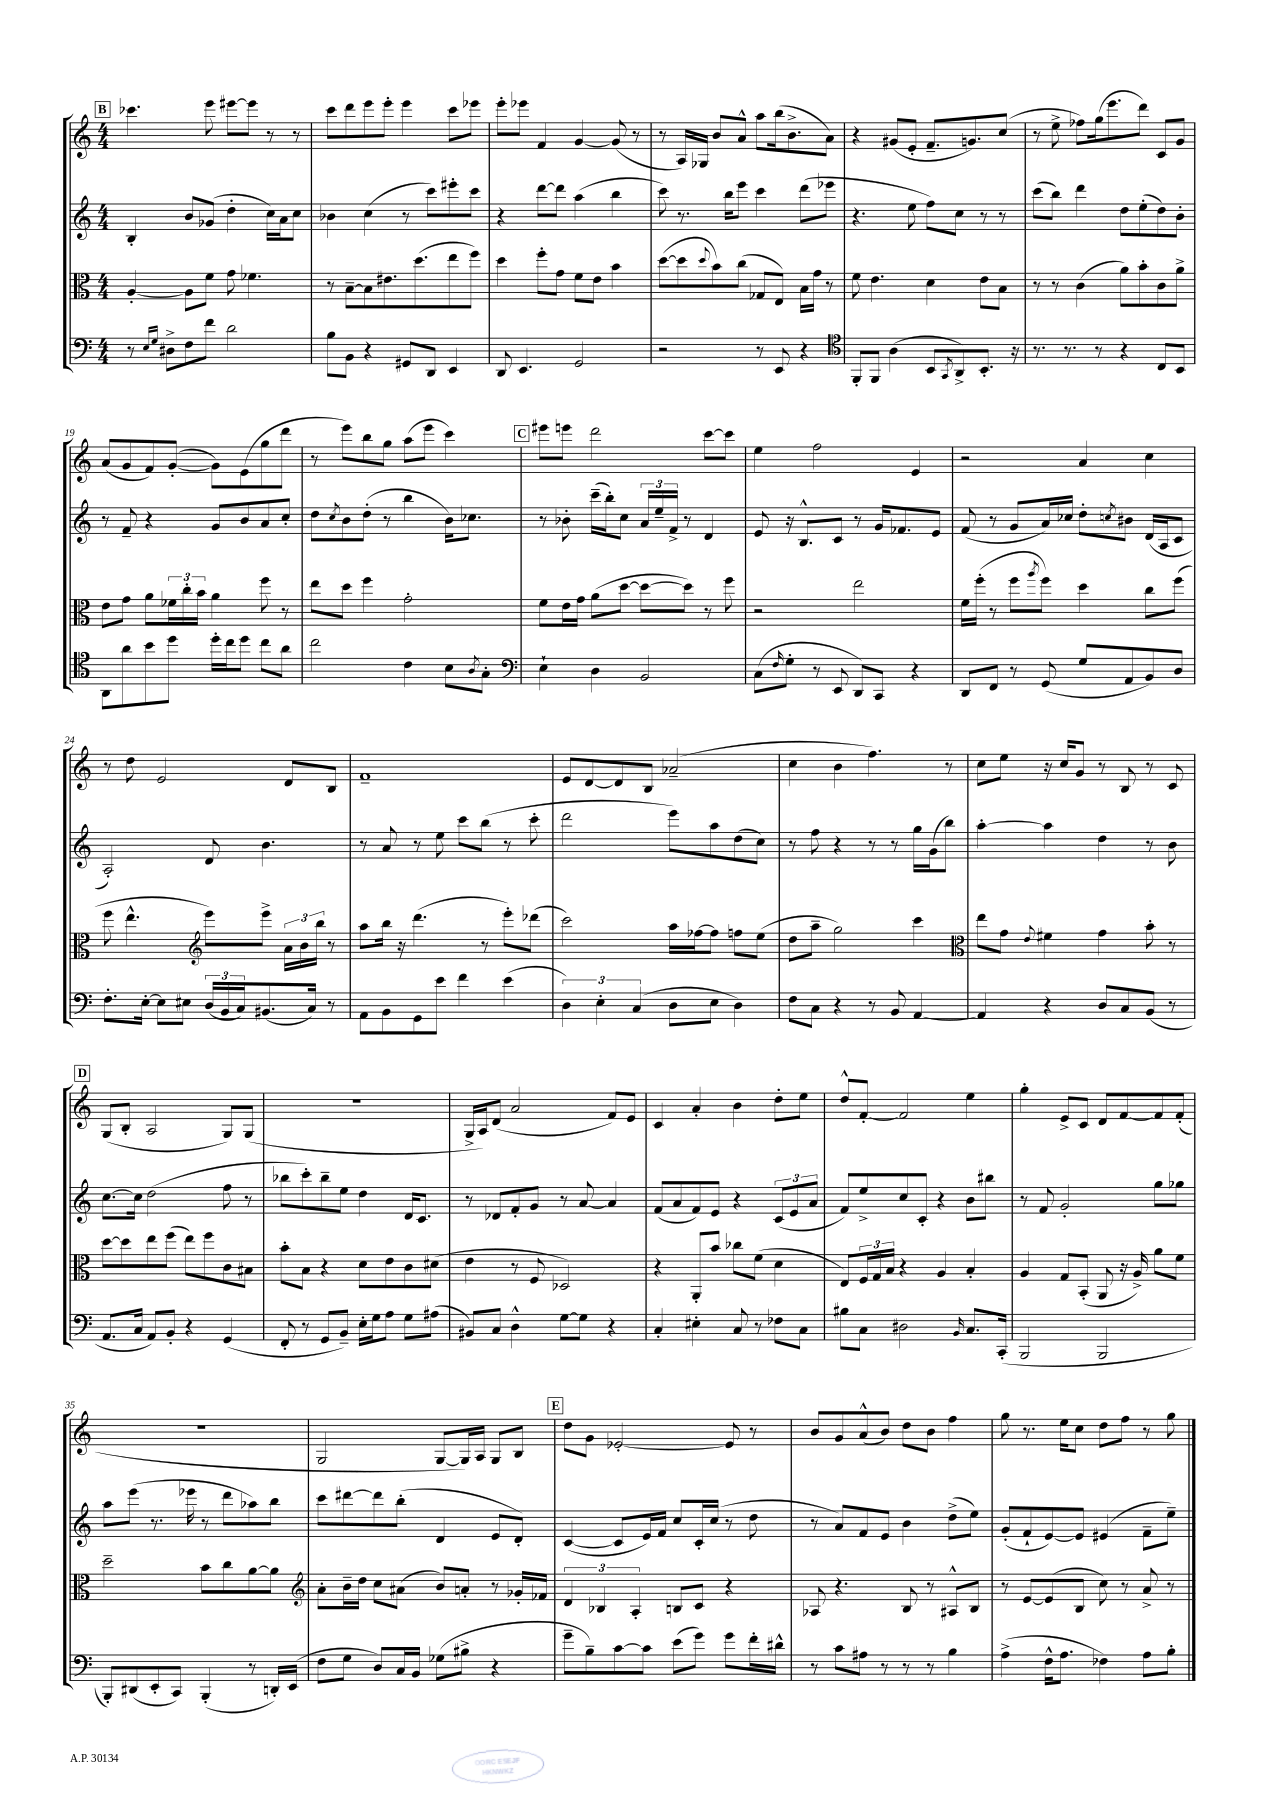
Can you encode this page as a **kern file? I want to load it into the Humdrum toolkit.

**kern	**kern	**kern	**kern
*staff4	*staff3	*staff2	*staff1
*clefF4	*clefC3	*clefG2	*clefG2
*k[]	*k[]	*k[]	*k[]
*M4/4	*M4/4	*M4/4	*M4/4
8r	[4A'	4B'	4.ccc-
16qqE	.	.	.
16qqG	.	.	.
8D#^	.	.	.
8F	8A]	8b	.
8f	8f	(8g-	8eee
2d	8g	4dd'	[8eee#
.	4.f-	.	8eee#]
.	.	16cc)	8r
.	.	16a	.
.	.	8cc	8r
=	=	=	=
8B	8r	4b-	8ccc
8BB	[8B~	.	8ddd
4r	8B]	(4cc	8eee
.	8.e#	.	8eee'
8GG#	.	8r	4eee
.	(8.dd	.	.
8DD	.	8ccc)	.
4EE	8ee	8eee#'	8ccc
.	8ff)	8ccc	8eee-
=	=	=	=
8DD	4dd	4r	8eee'
4.EE	.	.	8eee-
.	8ff'	[8ddd	4f
.	8g	8ddd]	.
2GG	8f	(4aa	[4g
.	8e	.	.
.	4b	4bb	(8g]
.	.	.	8r
=	=	=	=
2r	([8dd	8ccc)	8r
.	8dd]	8.r	16A)
.	.	.	16G-
.	8qqdd	.	.
.	8b)	.	8b
.	.	16bb	.
.	(8cc	8eee	8a^^
8r	8G-	4ccc	8aa
8EE	8E)	.	(16bb
.	.	.	8.b^
4r	16B	(8ddd	.
.	16g	.	.
.	8r	8eee-	8a)
=	=	=	=
*clefC4	*	*	*
8FF'	8f	4.r	4r
8FF	4.e	.	.
(4A	.	.	(8g#
.	.	8ee	8e'
8BB	4d	8ff)	8.f~
8qGG	.	.	.
8AA^)	.	8cc	.
.	.	.	8.g)
8.BB'	8e	8r	.
.	8B	8r	(8cc
16r	.	.	.
=	=	=	=
8.r	8r	(8ccc	8r
.	8r	8bb)	8ee^
8.r	.	.	.
.	(4c	4ddd	8ff-)
8r	.	.	(16gg
.	.	.	8.eee
4r	8a)	8dd	.
.	8b'	(8ee'	8ddd)
8C	8c	8dd)	8c
8BB	8a^	8b'	8g
=	=	=	=
8AA	8e	8r	(8a
8a	8g	8f~	8g
8b	8a	4r	8f)
8dd	24f-	.	([8g'
.	24cc'	.	.
.	24b	.	.
16dd'	4a	8g	8g])
16cc	.	.	.
8dd	.	8b	(8e
8cc	8ff	8a	8gg
8a	8r	8cc'	8ddd
=	=	=	=
2cc	8ee	8dd	8r
.	.	8qcc	.
.	8dd	8b	8eee)
.	4ff	(8dd'	8bb
.	.	8r	8gg
4c	2g'	4bb	(8aa
.	.	.	8eee
8B	.	16b)	4ccc)
.	.	8.cc-	.
8qA	.	.	.
8G'	.	.	.
=	=	=	=
*clefF4	*	*	*
4E`	8f	8r	8eee#
.	16e	8b-'	8eee
.	16g	.	.
4D	(8a	(16ccc~	2ddd
.	.	16bb')	.
.	[8dd	8cc	.
2BB	8dd_	24a	.
.	.	24ee~	.
.	.	24f^	.
.	8dd])	8r	.
.	8r	4d	[8ccc
.	8ff	.	8ccc]
=	=	=	=
(8C	2r	8e	4ee
16qqF	.	.	.
8G'	.	16r	.
.	.	8.B^^	.
8r	.	.	2ff
8EE	.	8c	.
8DD)	2ee	8r	.
8CC	.	16g	.
.	.	8.f-	.
4r	.	.	4e
.	.	8e	.
=	=	=	=
8DD	16f	(8f	2r
.	(16ff'	.	.
8FF	8r	8r	.
8r	8ff	8g	.
.	8qaa	.	.
(8GG	8ff)	16a)	.
.	.	16cc-	.
8G	4dd	8dd'	4a
.	.	8qcc	.
8AA	.	8b#	.
8BB)	8cc	(16d	4cc
.	.	16A	.
8D	(8ff	8c	.
=	=	=	=
8.F'	8ff	2A')	8r
.	4.ee^^	.	8dd
[16E'	.	.	.
8E]	.	.	2e
8E#	.	.	.
*	*clefG2	*	*
(24D	8eee)	8d	.
24BB	.	.	.
24C)	.	.	.
(8.BB#	8eee^	4.b	.
.	24a	.	8d
.	24b	.	.
16C)	.	.	.
.	24bb	.	.
8r	8r	.	8B
=	=	=	=
8AA	8aa	8r	1f~
8BB	16bb	8a	.
.	16r	.	.
8GG	(4.ddd	8r	.
8e	.	8ee	.
4f	.	8ccc	.
.	8r	(8bb	.
(4e	8eee')	8r	.
.	(8ddd-	8ccc'	.
=	=	=	=
6D)	2ccc)	2ddd	8e
.	.	.	[8d
6E'	.	.	.
.	.	.	8d]
(6C	.	.	.
.	.	.	8B
8D	16aa	8eee)	(2a-~
.	[16ff-	.	.
8E	8ff-]	8aa	.
4D)	8ff	(8dd	.
.	(8ee	8cc)	.
=	=	=	=
8F	8dd	8r	4cc
8C	8aa~	8ff	.
4r	2gg)	4r	4b
8r	.	8r	4.ff)
8BB	.	8r	.
[4AA	4ccc	16gg	.
.	.	(16g	.
.	.	8bb)	8r
=	=	=	=
*	*clefC3	*	*
4AA]	8ee	[4aa'	8cc
.	8g	.	8ee
.	8qqe	.	.
4r	4f#	4aa]	16r
.	.	.	16cc
.	.	.	8g
8D	4g	4dd	8r
8C	.	.	8B
(8BB	8b'	8r	8r
8r	8r	8b	8c
=	=	=	=
8.AA	[8dd	[8.cc	(8G
.	8dd]	.	8B'
16C	.	16cc]	.
8AA)	8ee	(2dd	2A
8BB'	(8ff	.	.
4r	8ee)	.	.
.	8ff	.	.
(4GG	8c	8ff	8G)
.	8B#	8r	(8G
=	=	=	=
8FF'	8b'	8bb-	1r
8r	8B	8ccc')	.
8GG	4r	8bb-~	.
8BB~)	.	8ee	.
16E'	8d	4dd	.
16G	.	.	.
8A	8e	.	.
8G	8c	16d	.
.	.	8.c	.
(8A#	(8d#	.	.
=	=	=	=
8BB#)	4e	8r	16G^
.	.	.	16A)
8C	.	8d-	(8d
4D^^	8r	8f'	2a
.	8F	8g	.
[8G	2D-)	8r	.
8G]	.	[8a	.
4r	.	4a]	8f)
.	.	.	8e
=	=	=	=
4C'	4r	(8f	4c
.	.	8a	.
4E#'	8AA'	8f)	4a'
.	8b	8e	.
8C	8cc-	4r	4b
8r	(8f	.	.
8F-	4d	(12c	8dd'
.	.	12e	.
8C	.	.	8ee
.	.	12a	.
=	=	=	=
8B#	8E)	8f)	8dd^^
8C	24F	8ee^	[8f'
.	24G	.	.
.	24B	.	.
2D#	4r	8cc	2f]
.	.	8c'	.
.	4A	4r	.
16qqBB	.	.	.
8.C	4B'	8b	4ee
.	.	8bb#	.
(16CC'	.	.	.
=	=	=	=
2BBB	4A	8r	4gg'
.	.	8f	.
.	8G	2g'	8e^
.	(8BB'	.	8c
2BBB	8AA	.	8d
.	16r	.	[8f
.	16A^)	.	.
.	8a	8gg	8f]
.	8f	8gg-	(8f'
=	=	=	=
8BBB')	2dd~	8aa	1r
(8DD#	.	(8eee	.
8EE'	.	8.r	.
8CC)	.	.	.
.	.	16eee-	.
(4BBB'	8b	8r	.
.	8cc	8ddd	.
8r	[8a	8aa-)	.
16DD')	8a]	8bb	.
(16EE	.	.	.
=	=	=	=
*	*clefG2	*	*
8F	8a'	8ccc	2G
8G	16b~	[8ddd#	.
.	16dd	.	.
8D)	8cc	8ddd#]	.
16C	(8a#	(8bb'	.
16BB	.	.	.
(8G-	8b)	4d	[8G
8B#^	8a'	.	16G])
.	.	.	16A
4r	8r	8e	8G
.	16g-'	8d')	8B
.	16f-	.	.
=	=	=	=
8g~	6d	([4c	8dd
8B~)	.	.	8g
.	6B-	.	.
[8c	.	8c]	[2e-'
.	6A'	.	.
8c]	.	16e)	.
.	.	16f	.
(8e	8B	8cc	.
8g)	8c	16c'	.
.	.	(16cc	.
8g	4r	8r	8e-]
16f'	.	8dd	8r
16d#^^	.	.	.
=	=	=	=
8r	8A-	8r	8b
8c	4.r	8a)	8g
8A#	.	8f	(8a^^
8r	.	8e	8b)
8r	8B	4b	8dd
8r	8r	.	8b
4B	8A#^^	(8dd^	4ff
.	8B	8ee)	.
=	=	=	=
(4A^	8r	(8g'	8gg
.	[8e	8f`	8.r
16F^^	(8e]	[8e)	.
8.A	.	.	16ee
.	8B	8e]	8cc
4F-)	8cc)	(4e#	8dd
.	8r	.	8ff
8A	8a^	8f~	8r
8B'	8r	8ee~)	8gg
==	==	==	==
*-	*-	*-	*-
